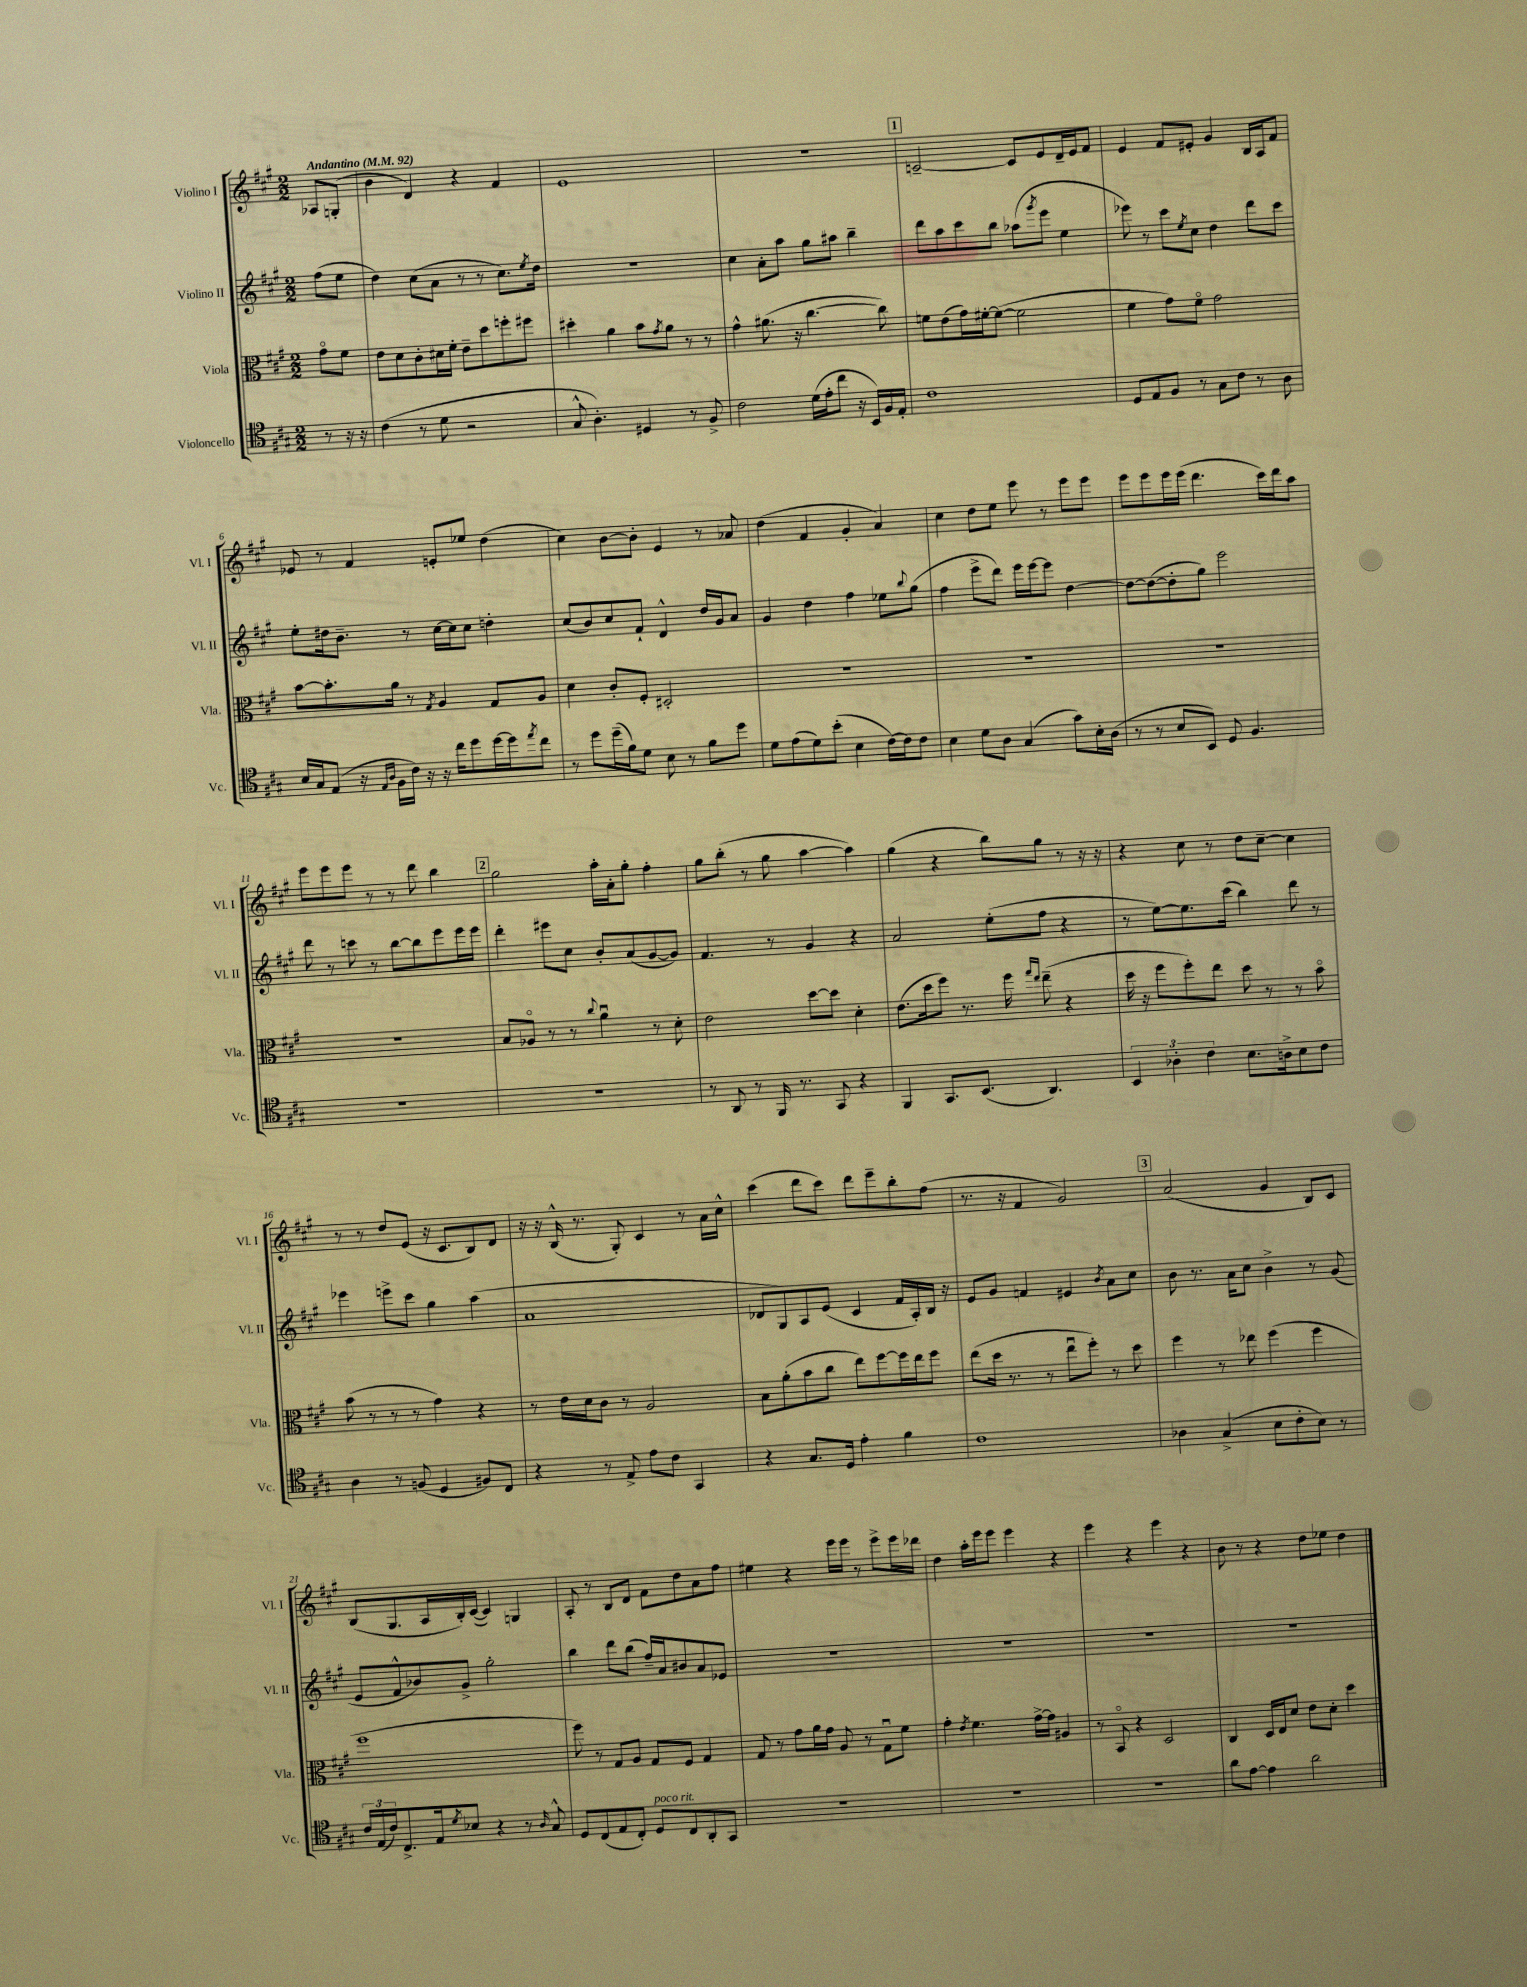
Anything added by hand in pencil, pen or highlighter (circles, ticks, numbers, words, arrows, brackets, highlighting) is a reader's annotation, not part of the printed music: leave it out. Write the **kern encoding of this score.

**kern	**kern	**kern	**kern
*staff4	*staff3	*staff2	*staff1
*clefC4	*clefC3	*clefG2	*clefG2
*k[f#c#g#]	*k[f#c#g#]	*k[f#c#g#]	*k[f#c#g#]
*M2/2	*M2/2	*M2/2	*M2/2
*MM92	*MM92	*MM92	*MM92
8r	8g#o\L	(8ff#\L	8A-/L
16r	8f#\J	8ee\J	(8G'/J
16r	.	.	.
=	=	=	=
(4c#\	8e\L	4dd\)	4b\
.	8d\	.	.
8r	8c#'\	(8cc#\L	4d/)
8d\	16d#\L	8a\J	.
.	16f#'\JJ	.	.
2r	8e~\L	8r	4r
.	8dd\	8r	.
.	8ff'\	8.cc#\L)	4f#/
.	8ff#\J	.	.
.	.	8qee/	.
.	.	16dd\Jk	.
=	=	=	=
8G#^^/	4dd#'\	1r	1e
4.A'\)	.	.	.
.	4a\	.	.
4D#/	8b\L	.	.
.	8qg#/	.	.
.	8a\J	.	.
8r	8r	.	.
8F#^/	8r	.	.
=	=	=	=
2c#\	4g#^^\	4cc#\	1r
.	(8.a#\	8a'\L	.
.	.	8aa\J	.
.	16r	.	.
(16d\LL	[4.cc#\	8gg#\L	.
16e'\J	.	.	.
8cc#\J	.	8aa#\J	.
16r	.	4bb~\	.
16BB/LL)	.	.	.
16F#/	8cc#\])	.	.
16E'/JJ	.	.	.
=	=	=	=
1c#	8f\L	8ddd\L	[2c~/
.	(8e\	8aa\	.
.	16g#\L)	8ccc#\	.
.	[16f#'\J	.	.
.	(8f#\_J	8bb\J	.
.	2f#\]	(8aa-\L	8c/]L
.	.	8qggg#/	.
.	.	8eee\J	8e/
.	.	4ee\	16d~/L
.	.	.	16e/J
.	.	.	8f#/J
=	=	=	=
8D/L	4f#\	8eee-\)	4e/
8E/	.	8r	.
8F#/J	8g#\L)	8ccc#\L	8f#/L
.	.	8qee/	.
8r	8f#o\J	8cc#\J	8e#'/J
8G#\L	2g#\	4dd\	4g#/
8c#\J	.	.	.
8r	.	8ddd\L	16B/LL
.	.	.	16A/J
8A\	.	8ccc#\J	8f#/J
=	=	=	=
16B/LL	[8b\L	8ee'\L	8e-/
16G#/J	.	.	.
(8E/J	8.b'\]	16dd#\k	8r
.	.	8.b~\J	.
16r	.	.	4f#/
16qqE/LL	.	.	.
16qqA/JJ	.	.	.
16F#\LL	16a\Jk	.	.
16c#\JJ)	8r	8r	.
16r	.	.	.
.	8qG#/	.	.
16r	4A/	[16cc#\LL	8e'/L
16cc#\LK	.	16cc#\]J	.
8dd\	.	8cc#\J	8ee-/J
[16dd\L	8G#/L	4dd'\	(4dd\
16dd\]J	.	.	.
8qee/	.	.	.
8cc#\J	8A/J	.	.
=	=	=	=
8r	4d\	(8cc#/L	4cc#\)
8dd\L	.	8b/)	.
(16dd~\L	8c#'/L	8cc#/	[8b\L
16f#\J)	.	.	.
8d\J	8F#'/J	8f#`/J	8b'\]J
8B\	2D#'/	4d^^/	4e/
8r	.	.	.
8f#\L	.	16dd/LL	8r
.	.	16g#/J	.
8dd\J	.	8a/J	8a-/
=	=	=	=
8d\L	1r	4g#/	(4dd\
(8e\	.	.	.
8d\)	.	4dd\	4f#/
(8b'\J	.	.	.
4B\	.	4ff#\	4g#'/
[16c#\LL)	.	8ee-\L	4a/)
16c#\]J	.	.	.
.	.	8qqbb/	.
8c#\J	.	(8gg#\J	.
=	=	=	=
4B\	1r	4ff#\	4cc#\
8d\L	.	8eee^\L	8dd\L
8A\J	.	8ddd\J)	8ee\J
(4G#/	.	16eee\LL	8eee\
.	.	[16eee\J	.
.	.	8eee\]J	8r
8g#\L)	.	[4dd\	8eee\L
16B'\L	.	.	8eee\J
(16A\JJ	.	.	.
=	=	=	=
8r	1r	8dd\_L	8eee\L
8r	.	(8dd\_	8eee\
8B/L	.	8dd'\]	16eee\L
.	.	.	(16eee\JJ
8BB/J)	.	8gg#\J)	4.ddd\
8D/	.	2eee\	.
4.F#/	.	.	.
.	.	.	16ccc#\LL)
.	.	.	16ddd\J
.	.	.	8aa\J
=	=	=	=
1r	1r	8ddd\	8eee\L
.	.	8r	8eee\
.	.	8ccc\	8eee\J
.	.	8r	8r
.	.	[8bb\L	8r
.	.	8bb\]	8ddd\
.	.	8eee\	4bb\
.	.	16eee\L	.
.	.	16eee\JJ	.
=	=	=	=
1r	8B/L	4ddd'\	2gg#\
.	8A-o/J	.	.
.	8r	8eee#\L	.
.	8r	8cc#\J	.
.	8qqcc#/	.	.
.	4au\	8b'/L	16aa'\LL
.	.	.	16a'\J
.	.	(8a/	8gg#'\J
.	8r	[8g#/	4ff#'\
.	8d'\	8g#/]J)	.
=	=	=	=
8r	2e\	4.f#/	8gg#\L
8AA/	.	.	(8bb'\J
8r	.	.	8r
16FF#/	.	8r	8gg#\
8.r	.	.	.
.	[8dd\L	4g#/	[4aa\
8GG#/	8dd\]J	.	.
4r	4d'\	4r	4aa\])
=	=	=	=
4FF#/	(8.e\L	2a/	(4gg#\
.	16dd\k	.	.
8.GG#/L	8ff#\J)	.	4r
.	8.r	.	.
(8.BB/J	.	.	.
.	.	(8ee'\L	8bb\L)
.	16ff#\	.	.
.	16qqgg#/LL	.	.
.	16qqee/JJ	.	.
4.AA/)	(8ee~\	8ff#\J	8gg#\J
.	4r	4r	8r
.	.	.	16r
.	.	.	16r
=	=	=	=
6BB/	16dd\	8r	4r
.	16r	.	.
.	8ff#\L	[8ee\L)	.
6A-'\	.	.	.
.	8ff#'\)	8.ee\]	8cc#\
6c#\	.	.	.
.	8ee\J	.	8r
.	.	(16ccc#\Jk	.
8.B\L	8dd\	4bb\)	8dd\L
.	8r	.	[8cc#~\J
16A^\k	.	.	.
8B\	8r	8ddd\	4cc#\]
8c#\J	8bo\	8r	.
=	=	=	=
4A\	(8b\	4eee-\	8r
.	8r	.	8r
8r	8r	8eee^\L	8dd/L
(8F/	8r	8ccc#\J	(8e/J
4D/	4g#\)	4gg#\	16r
.	.	.	8.c#/L
8F#/L)	4r	(4aa\	8B/)
8C#/J	.	.	8d/J
=	=	=	=
4r	8r	1a	16r
.	.	.	16r
.	16e\LL	.	(16B^^/
.	16d\J	.	8.r
8r	8c#\J	.	.
8E^/	8r	.	8G#'/)
8e\L	2A/	.	4c#/
8c#\J	.	.	.
4GG#/	.	.	8r
.	.	.	16a\LL
.	.	.	16cc#^^\JJ
=	=	=	=
4r	8B\L	8d-/L	(4ccc#\
.	(8a'\	8G#/)	.
8.G#/L	8b\	8A/	8ddd\L
.	8cc#\J	(8e/J	8ccc#\J)
16D/Jk	.	.	.
4e'\	8ee\L)	4c#/	8ddd\L
.	[8ff#\	.	8eee~\
4f#\	16ff#\]L	16f#/LL	8bb'\
.	16ee\J	16A'/)	.
.	8ff#\J	16B/JJ	(8ff#\J
.	.	16r	.
=	=	=	=
1c#	(8ee\L	8e/L	8.r
.	16dd\Jk	8g#/J	.
.	8.r	.	16r
.	.	4f/	4f#/
.	8r	.	.
.	8eeu\L	4e#/	2g#/)
.	8ff#'\J)	.	.
.	.	8qb/	.
.	8r	8a\L	.
.	8dd\	8cc#\J	.
=	=	=	=
4A-\	4ff#\	8b\	(2a/
.	.	8.r	.
(4G#^/	8r	.	.
.	.	16a\LK	.
.	8ee-\	8cc#\J	.
8B\L	(4ff#\	4b^\	4g#/
8c#'\	.	.	.
8B\J)	4ff#\	8r	8B/L)
8r	.	(8g#/	8c#/J
=	=	=	=
24c#/LL	1ff#	8e/L	(8B/L
(24E/	.	.	.
24c#/J)	.	.	.
8.C#^/	.	8f#^^/	8.G#/
.	.	8b-/)	.
16E/k	.	.	16A/L
8qd/	.	.	.
8B-/J	.	8g#^/J	16B'/)
.	.	.	([16c#/JJ
4r	.	2gg#'\	4c#/])
8r	.	.	4G/
16qqA/	.	.	.
8G#^^/	.	.	.
=	=	=	=
8D/L	8ff#\)	4bb\	8A'/
(8C#/	8r	.	8r
8E/	8G#/L	8ddd\L	8B/L
8C#'/J)	8A/J	(8bb\J	8d/J
8D/L	8G#/L	16ff#~/LL)	8f#\L
.	.	16a/J	.
8C#/	8F#/J	8b#/	8dd\
8AA'/	4G#/	8a/	8a\
8GG#/J	.	8e-/J	8ff#\J
=	=	=	=
1r	8G#/	1r	4ee#\
.	8r	.	.
.	8g#\L	.	4r
.	16a\L	.	.
.	16g#\JJ	.	.
.	8A/	.	16eee\LL
.	.	.	16eee\JJ
.	8r	.	8r
.	8G#u\L	.	8eee^\L
.	8f#\J	.	16eee\L
.	.	.	16ddd-\JJ
=	=	=	=
1r	4g#'\	1r	4dd\
.	8qe/	.	.
.	4.f#\	.	16aa'\LL
.	.	.	16eee\J
.	.	.	8eee\J
.	.	.	4eee\
.	[16g#^\LL	.	.
.	16g#\]JJ	.	.
.	4A#/	.	4r
=	=	=	=
1r	8r	1r	4eee\
.	8BBo/	.	.
.	4r	.	4r
.	2D/	.	4eee\
.	.	.	4r
=	=	=	=
8a\L	4C#/	1r	8b\
[8e\J	.	.	8r
4e\]	16D/LL	.	4r
.	16E/J	.	.
.	8d/J	.	.
2a\	8e\L	.	8dd\L
.	8d'\J	.	8ee-\J
.	4dd\	.	4dd\
==	==	==	==
*-	*-	*-	*-
